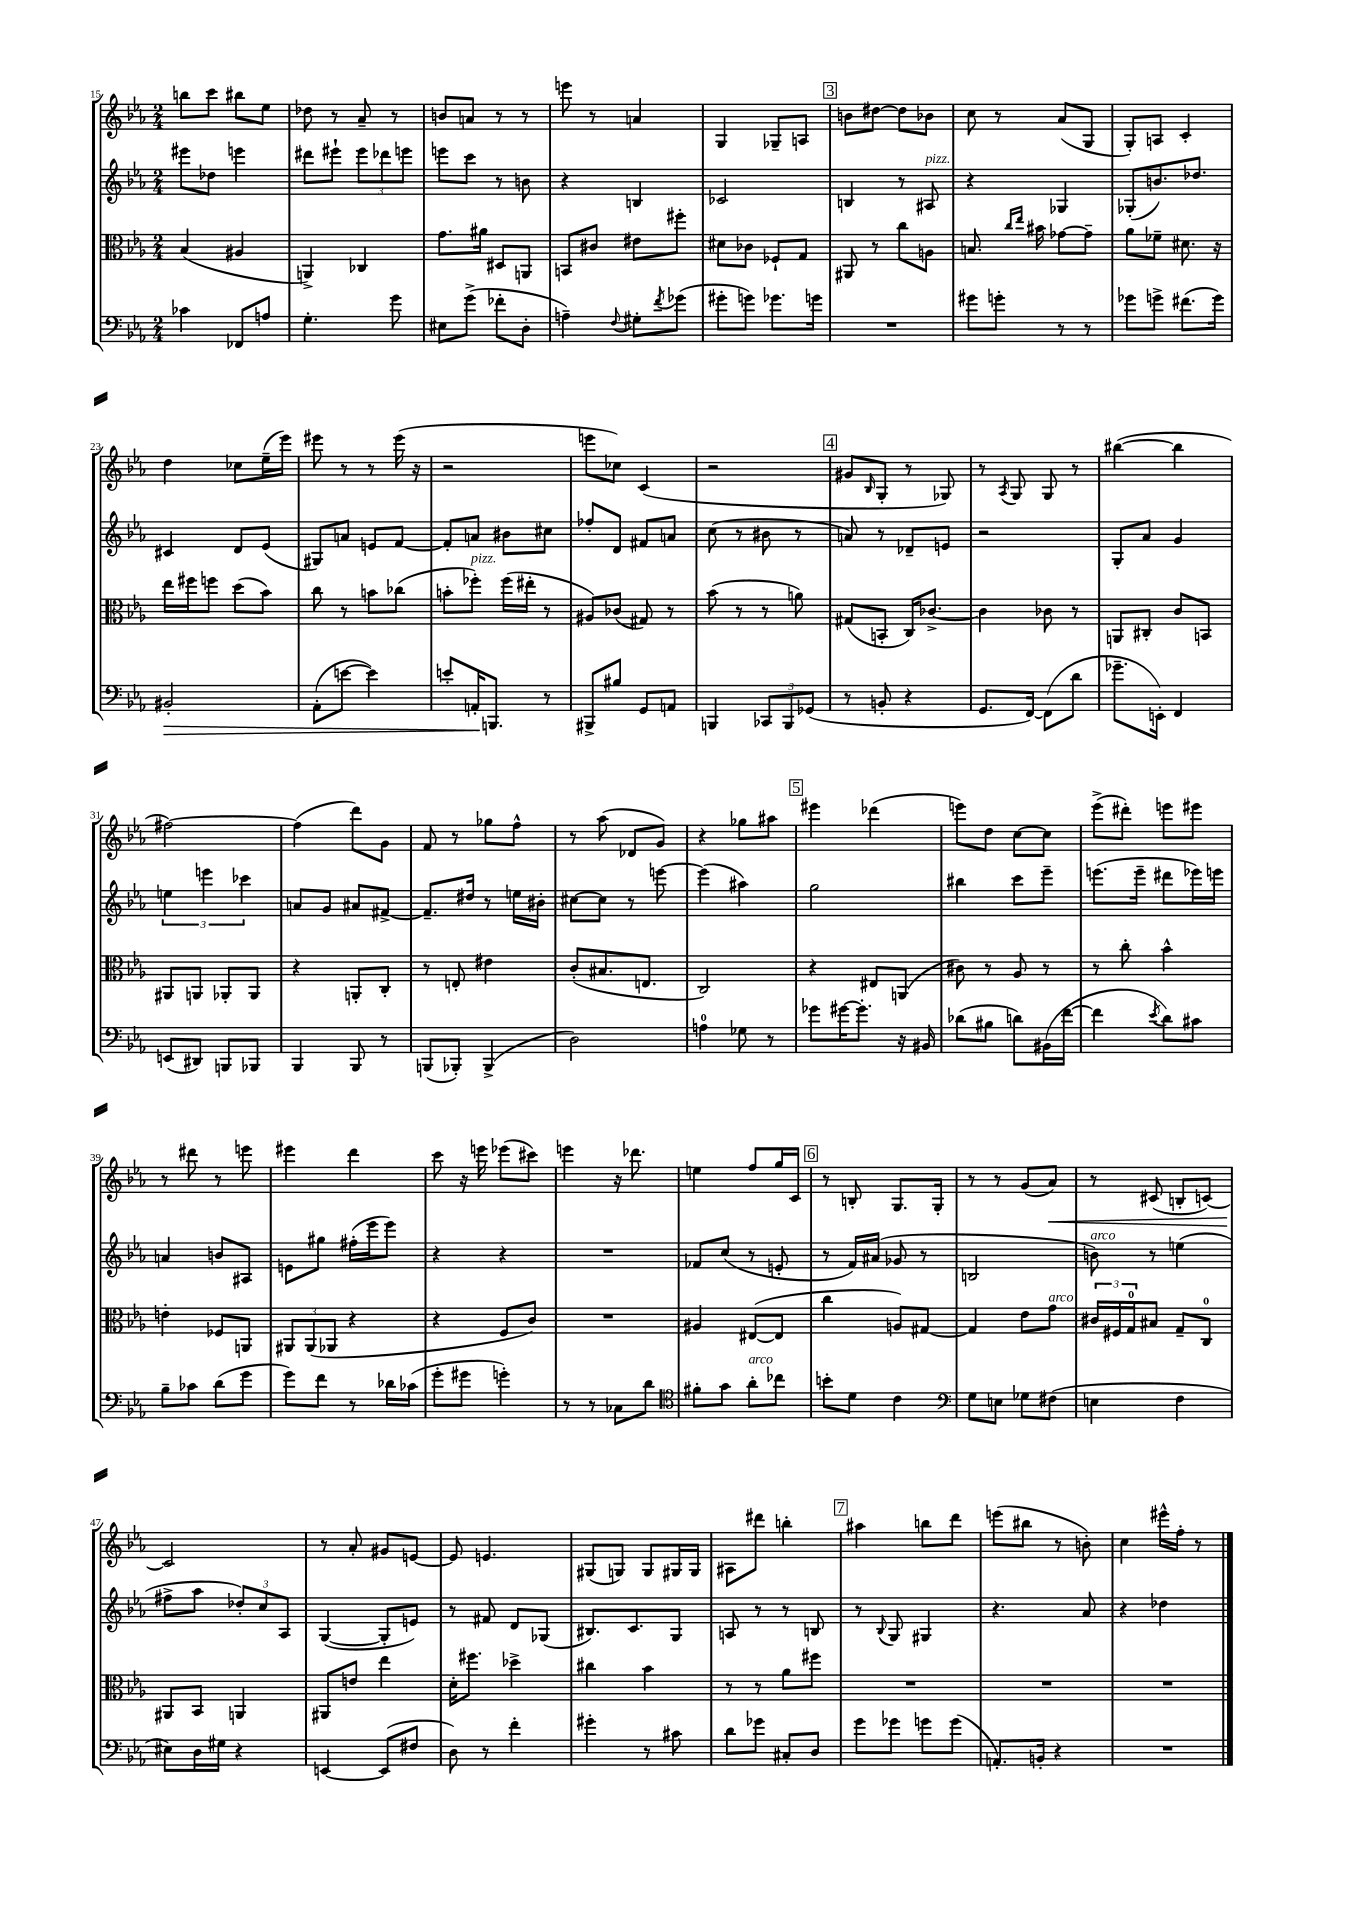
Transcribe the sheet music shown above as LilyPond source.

<<
\new StaffGroup <<
\new Staff = "s0" {
    \clef treble \key ees \major \numericTimeSignature \time 2/4
    b''8 c'''8 bis''8 ees''8 |
    des''8 r8 aes'8-- r8 |
    b'8 a'8 r8 r8 |
    e'''8 r8 a'4 |
    g4 ges8-- a8 |
    \mark \markup { \box "3" } b'8 dis''8~ dis''8 bes'8 |
    c''8 r8 aes'8( g8 |
    g8-.) a8 c'4-. |
    d''4 ces''8 ees''16--( ees'''16) |
    eis'''8 r8 r8 eis'''16( r16 |
    r2 |
    e'''8 ces''8) c'4( |
    r2 |
    \mark \markup { \box "4" } gis'8 \grace { bes16 } g8-. r8 ges8) |
    r8 \acciaccatura { aes8 } g8 g8 r8 |
    bis''4~( bis''4 |
    fis''2~) |
    fis''4( d'''8) g'8 |
    f'8 r8 ges''8 f''8-^ |
    r8 aes''8( des'8 g'8) |
    r4 ges''8 ais''8 |
    \mark \markup { \box "5" } eis'''4 des'''4( |
    e'''8) d''8 c''8~ c''8 |
    ees'''8->( dis'''8-.) e'''8 eis'''8 |
    r8 dis'''8 r8 e'''8 |
    eis'''4 d'''4 |
    c'''8 r16 e'''16 ees'''8( cis'''8) |
    e'''4 r16 des'''8. |
    e''4 f''8 g''16 c'16 |
    \mark \markup { \box "6" } r8 b8-. g8. g16-. |
    r8 r8 g'8( aes'8\<) |
    r8 cis'8( b8-. c'8~) |
    c'2\! |
    r8 aes'8-. gis'8 e'8~ |
    e'8 e'4. |
    gis8( g8) g8 gis16 gis16 |
    ais8 dis'''8 b''4-. |
    \mark \markup { \box "7" } ais''4 b''8 d'''8 |
    e'''8( bis''8 r8 b'8-.) |
    c''4 eis'''16-^ f''16-. r8 \bar "|." |
}
\new Staff = "s1" {
    \clef treble \key ees \major \numericTimeSignature \time 2/4
    eis'''8 des''8 e'''4 |
    dis'''8 eis'''8-! \tuplet 3/2 { eis'''8 des'''8 e'''8 } |
    e'''8 c'''8 r8 b'8 |
    r4 b4 |
    ces'2 |
    \mark \markup { \box "3" } b4 r8 ais8^\markup { \italic "pizz." } |
    r4 ges4 |
    ges8-.( b'8.) des''8. |
    cis'4 d'8 ees'8( |
    gis8) a'8 e'8 f'8~ |
    f'8-. a'8 bis'8 cis''8 |
    fes''8-. d'8 fis'8 a'8 |
    c''8( r8 bis'8 r8 |
    \mark \markup { \box "4" } a'8) r8 des'8-- e'8 |
    r2 |
    g8-. aes'8 g'4 |
    \tuplet 3/2 { e''4 e'''4 ces'''4 } |
    a'8 g'8 ais'8 fis'8~-> |
    fis'8.-- dis''16 r8 e''16 bis'16-. |
    cis''8~ cis''8 r8 e'''8~ |
    e'''4( ais''4) |
    \mark \markup { \box "5" } g''2 |
    bis''4 c'''8 ees'''8-- |
    e'''8.( e'''16-- dis'''8 ees'''16) e'''16 |
    a'4 b'8 ais8 |
    e'8 gis''8 fis''16-.( ees'''16 ees'''8) |
    r4 r4 |
    R2 |
    fes'8 c''8( r8 e'8-. |
    \mark \markup { \box "6" } r8 f'16) ais'16( ges'8 r8 |
    b2 |
    b'8^\markup { \italic "arco" }) r8 e''4( |
    fis''8-> aes''8 \tuplet 3/2 { des''8-.) c''8 aes8 } |
    g4~( g8-. e'8) |
    r8 fis'8 d'8 ges8( |
    bis8.) c'8. g8 |
    a8 r8 r8 b8 |
    \mark \markup { \box "7" } r8 \appoggiatura { bes8 } g8 gis4 |
    r4. aes'8 |
    r4 des''4 \bar "|." |
}
\new Staff = "s2" {
    \clef alto \key ees \major \numericTimeSignature \time 2/4
    bes4( ais4 |
    a,4->) ces4 |
    g'8. ais'16 dis8 a,8 |
    b,8 cis'8 eis'8 fis''8-. |
    dis'8 ces'8 fes8-! g8 |
    \mark \markup { \box "3" } ais,8 r8 c''8 a8 |
    b8. \grace { c''16 ees''16 } bis'16 ges'8~ ges'8-- |
    aes'8 fes'8-- dis'8. r16 |
    ees''16 fis''16 f''8 d''8( bes'8) |
    c''8 r8 b'8 ces''8( |
    b'8-. fes''8-.^\markup { \italic "pizz." }) fes''16( eis''16-. r8 |
    ais8) ces'8( gis8) r8 |
    bes'8( r8 r8 a'8) |
    \mark \markup { \box "4" } gis8( b,8-. c16) ces'8.~-> |
    ces'4 ces'8 r8 |
    a,8 cis8-. c'8 b,8 |
    ais,8 a,8 aes,8-. aes,8 |
    r4 a,8-. c8-. |
    r8 e8-. eis'4 |
    c'8-.( bis8. e8. |
    c2) |
    \mark \markup { \box "5" } r4 eis8 a,8( |
    cis'8) r8 aes8 r8 |
    r8 c''8-. bes'4-^ |
    e'4-. fes8 a,8 |
    \tuplet 3/2 { ais,8 ais,8( aes,8 } r4 |
    r4 f8 c'8) |
    R2 |
    ais4 eis8~( eis8 |
    \mark \markup { \box "6" } c''4 a8) gis8~ |
    gis4 ees'8 g'8^\markup { \italic "arco" } |
    \tuplet 3/2 { cis'16 fis16 g16-0 } bis8 g8-- c8-0 |
    ais,8 bes,8 a,4 |
    ais,8 e'8 ees''4 |
    d'16-. fis''8. des''4-> |
    cis''4 bes'4 |
    r8 r8 aes'8 fis''8 |
    \mark \markup { \box "7" } R2 |
    R2 |
    R2 \bar "|." |
}
\new Staff = "s3" {
    \clef bass \key ees \major \numericTimeSignature \time 2/4
    ces'4 fes,8 a8 |
    g4.-. g'8 |
    eis8 g'8->( fes'8-. d8-. |
    a4--) \appoggiatura { f8 } gis8-. \acciaccatura { f'8 } ges'8( |
    gis'8-. g'8) ges'8. g'16 |
    \mark \markup { \box "3" } R2 |
    gis'8 g'8-. r8 r8 |
    ges'8 g'8-> fis'8.( g'16) |
    bis,2-.\> |
    aes,8-.( e'8~ e'4) |
    e'8-. a,16-.\! b,,8. r8 |
    bis,,8-> bis8 g,8 a,8 |
    b,,4 \tuplet 3/2 { ces,8 b,,8 ges,8( } |
    \mark \markup { \box "4" } r8 b,8-. r4 |
    g,8. f,16~) f,8( d'8 |
    ges'8.-- e,16-.) f,4 |
    e,8( dis,8) b,,8 bes,,8 |
    bes,,4 bes,,8 r8 |
    b,,8( bes,,8-.) bes,,4->( |
    d2) |
    a4-0 ges8 r8 |
    \mark \markup { \box "5" } ges'8 gis'16~ gis'8.-. r16 bis,16 |
    des'8( bis8 d'8) bis,16( f'16~ |
    f'4 \acciaccatura { ees'8 } d'8) cis'8 |
    bes8-- ces'8 d'8( g'8 |
    g'8) f'8 r8 des'16 ces'16( |
    g'8-. gis'8 g'4-.) |
    r8 r8 ces8 d'8 |
    \clef tenor fis'8-. g'8 aes'8-.^\markup { \italic "arco" } ces''8 |
    \mark \markup { \box "6" } b'8-. d'8 c'4 |
    \clef bass g8 e8 ges8 fis8( |
    e4 f4 |
    eis8) d16 gis16 r4 |
    e,4~ e,8( fis8 |
    d8) r8 f'4-. |
    gis'4-. r8 cis'8 |
    d'8 ges'8 cis8-. d8 |
    \mark \markup { \box "7" } g'8 ges'8 g'8 g'8( |
    a,8.-.) b,16-. r4 |
    R2 \bar "|." |
}
>>
>>
\layout { \context { \Score currentBarNumber = #15 } }
